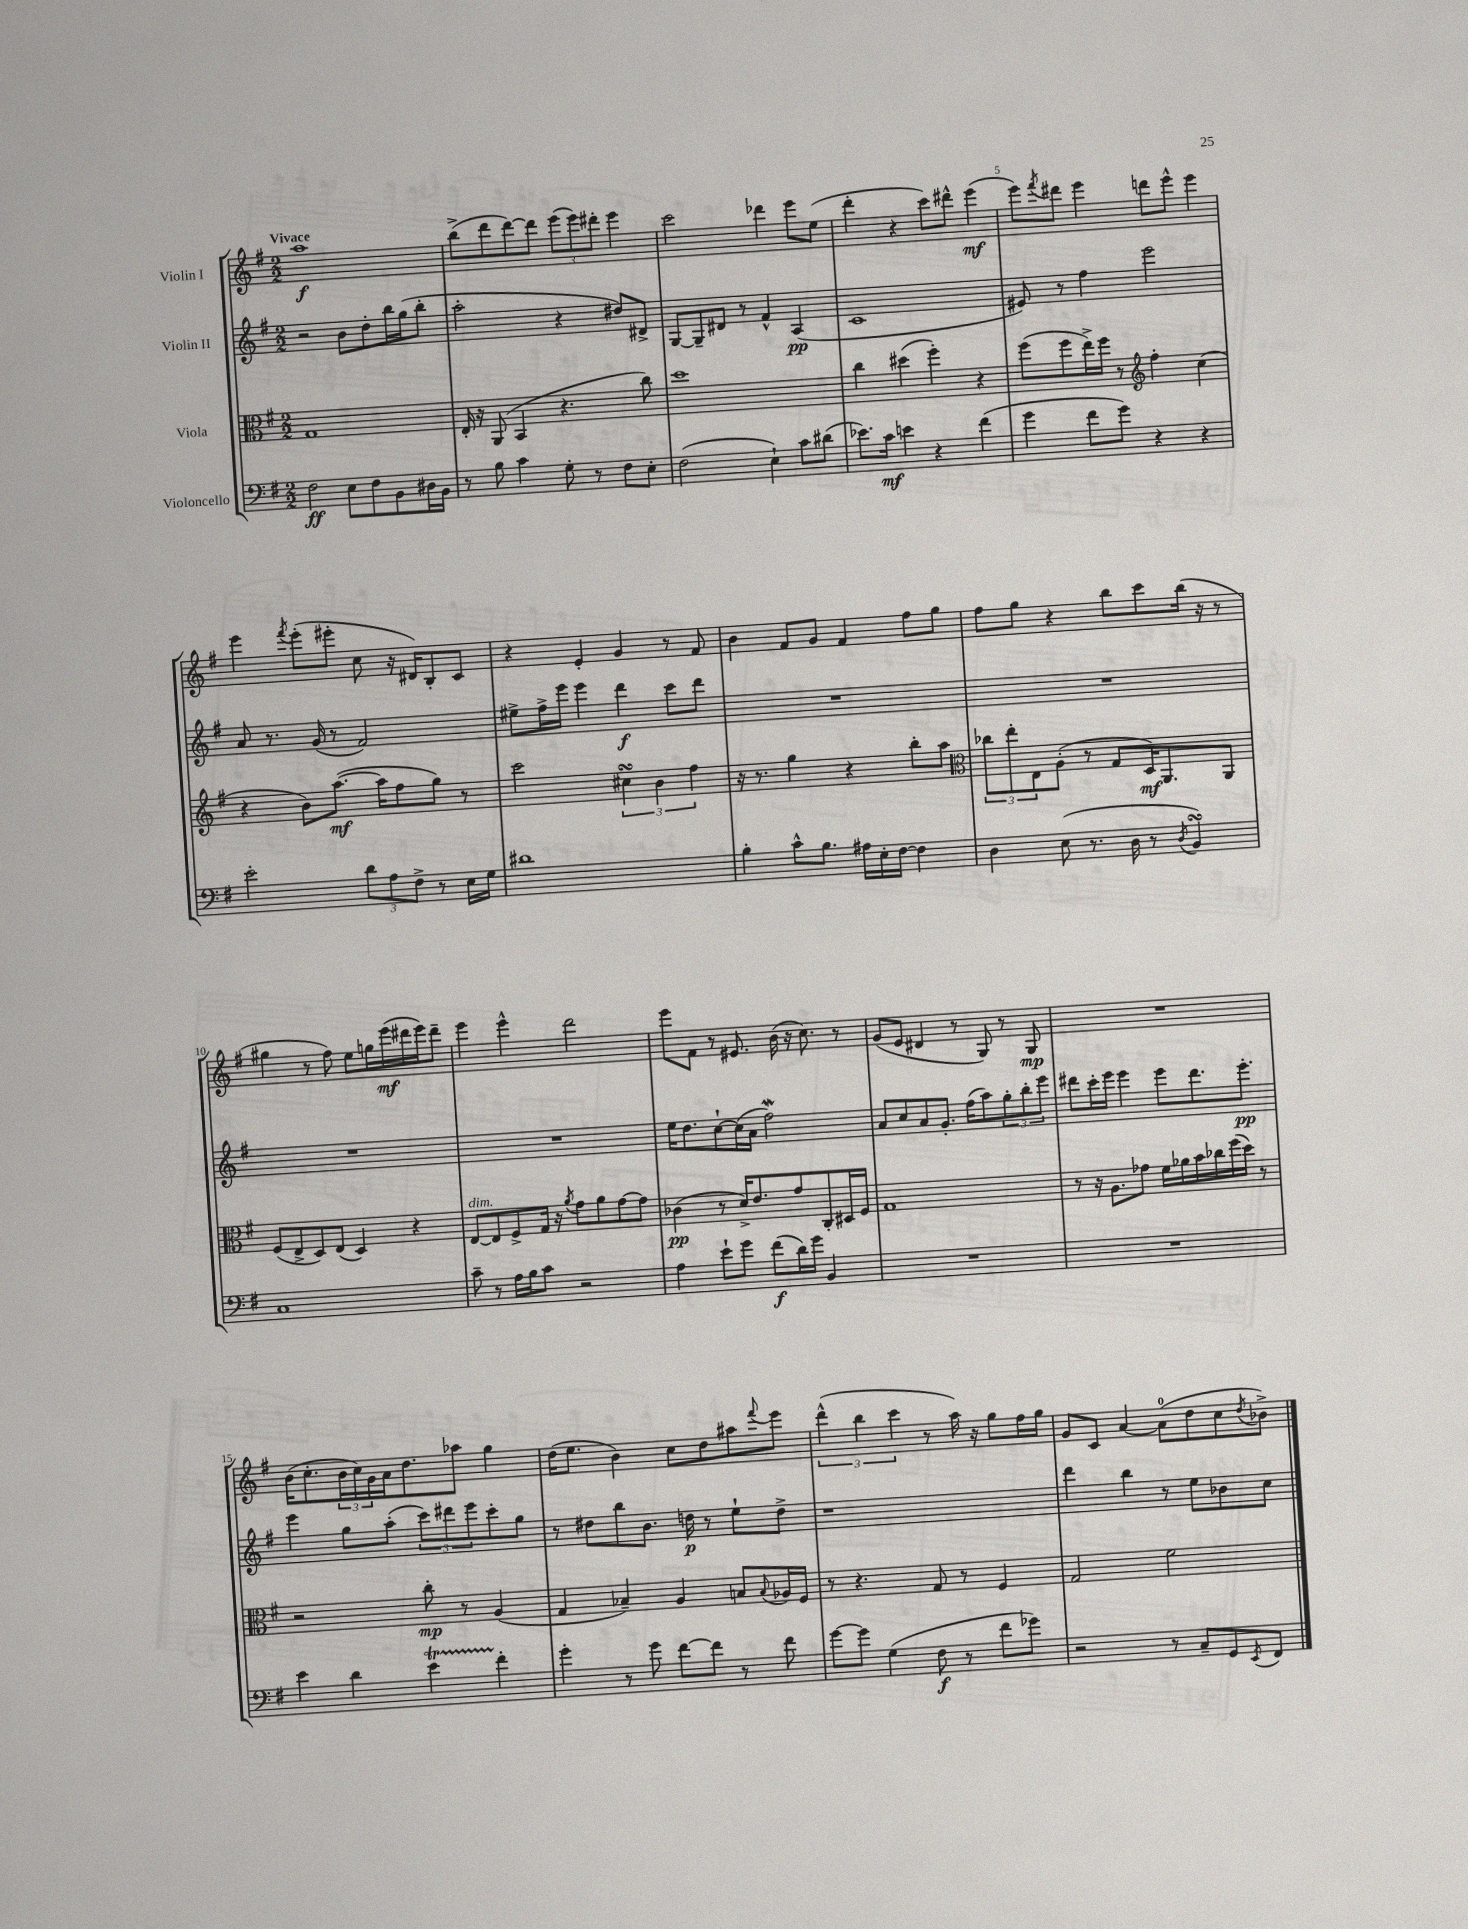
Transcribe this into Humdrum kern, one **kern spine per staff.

**kern	**kern	**kern	**kern
*staff4	*staff3	*staff2	*staff1
*clefF4	*clefC3	*clefG2	*clefG2
*k[f#]	*k[f#]	*k[f#]	*k[f#]
*M2/2	*M2/2	*M2/2	*M2/2
2F#	1G	2r	1aa
8E	.	8b	.
8F#	.	8dd'	.
8BB	.	16bb	.
.	.	(16gg	.
16D#	.	8bb'	.
16BB	.	.	.
=	=	=	=
8r	16E'	2aa'	(8bb^
.	16r	.	.
8B	(8AA	.	8ddd
4c	4BB	.	[8ddd)
.	.	.	8ddd]
8G'	4.r	4r	(12eee
.	.	.	12eee)
8r	.	.	.
.	.	.	12ddd#'
8F#	.	8dd#)	4eee
8E'	8cc)	8d#^	.
=	=	=	=
(2F#	1dd	[8G	2ccc
.	.	8G~]	.
.	.	8d#	.
.	.	8r	.
4E`)	.	4f#^^	4ddd-
8c	.	(4A	8eee
(8d#	.	.	(8ee
=	=	=	=
8.e-)	4cc	1c	4ddd'
16c	.	.	.
4e	(4dd#	.	4r
4r	4ff#')	.	8ccc)
.	.	.	8ddd#^^
(4f#	4r	.	(4eee
=	=	=	=
4g	(8ff#	8e#)	8eee)
.	.	.	8qfff#
.	8ff#	8r	8ddd#
8f#	16ee^)	4ff#	4eee
.	16ff#	.	.
8g)	8r	.	.
*	*clefG2	*	*
4r	4ff#'	2eee	8ddd
.	.	.	8eee^^
4r	(4cc	.	4eee
=	=	=	=
2e'	4r	8a	4eee
.	.	8.r	.
.	.	.	8qfff#
.	8b)	.	(8eee'
.	.	(16g	.
.	([8.aa	8r	8eee#'
12d	.	2f#)	8cc
.	16aa]	.	.
12A	.	.	.
.	8ff#	.	16r
12F#^	.	.	.
.	.	.	16d#)
8r	8gg)	.	8B'
16E	8r	.	8c
16G	.	.	.
=	=	=	=
1d#	2ccc	8ee#^	4r
.	.	16ff#^	.
.	.	16eee	.
.	.	4eee	4e'
.	6cc#	4ddd	4g
.	6b	.	.
.	.	8ccc	8r
.	6ff#	.	.
.	.	8ddd	8f#
=	=	=	=
4B'	16r	1r	4b
.	8.r	.	.
8c^^	4gg	.	8f#
8.B	.	.	8g
.	4r	.	4f#
16A#	.	.	.
16E'	.	.	.
[16F#	.	.	.
4F#]	8bb'	.	8ff#
.	8aa	.	8gg
=	=	=	=
*	*clefC3	*	*
4D	12cc-	1r	8ff#
.	12ee'	.	.
.	.	.	8gg
.	12E	.	.
(8E	(8A'	.	4r
8.r	8r	.	.
.	8G	.	8bb
16D	.	.	.
8r	16D)	.	8ccc
.	8.AA	.	.
8qD	.	.	.
4BB)	.	.	(16bb
.	.	.	16r
.	8AA	.	8r
=	=	=	=
1C	(8F#	1r	4gg#
.	8E^	.	.
.	8D)	.	8r
.	(8E	.	8ff#)
.	4D)	.	8ee
.	.	.	16gg
.	.	.	(16eee
.	4r	.	16ddd#
.	.	.	16eee)
.	.	.	8ddd#~
=	=	=	=
8c~	[8E	1r	4eee
8r	8E]	.	.
16A	8F#^	.	4eee^^
16B	.	.	.
8c	16G	.	.
.	16r	.	.
.	8qa	.	.
2r	8g	.	2ddd
.	8a	.	.
.	[8g	.	.
.	8g]	.	.
=	=	=	=
4A	(4c-	16ee	8eee
.	.	8.dd	.
.	.	.	8f#
8e`	8r	[8cc`	8r
8g	16d^)	(16cc]	8.e#
.	8.e	16a	.
(8f#	.	2ff#)	.
.	.	.	(16b
16d)	8g	.	16r
16g	.	.	8.cc)
4BB	8C'	.	.
.	16D#	.	8r
.	16F#	.	.
=	=	=	=
1r	1G	8a	(8g
.	.	8cc	8e
.	.	8a	4d#
.	.	8.g'	.
.	.	.	8r
.	.	(16ff#	.
.	.	8aa)	8G)
.	.	12gg'	8r
.	.	12bb'	.
.	.	.	8G
.	.	12eee	.
=	=	=	=
1r	8r	8ddd#	1r
.	16r	16ccc'	.
.	8.A	16eee	.
.	.	4eee	.
.	8g-	.	.
.	16f#	8eee	.
.	16a-	.	.
.	16b	8.ddd#	.
.	16cc-	.	.
.	(16ff#	.	.
.	16dd)	8.eee'	.
.	8r	.	.
=	=	=	=
4e	2r	4eee	(16b
.	.	.	8.cc'
4d	.	8gg	24b
.	.	.	24cc)
.	.	.	24g
.	.	(8aa'	16a
.	.	.	8.dd
4e	8cc'	12ccc)	.
.	.	12ddd#	.
.	8r	.	8aa-
.	.	12eee	.
4f#'	(4A	8ccc'	4gg
.	.	8gg	.
=	=	=	=
4g'	4G	8r	(16dd
.	.	.	8.ee
.	.	8dd#	.
8r	4B-~)	8bb	4b)
8g	.	8.b	.
[8f#	4A	.	8cc
.	.	16dd	.
8f#]	.	8r	8dd
8r	8B	8ee`	8aa#
.	8qqB	.	8qqfff#
8f#	16A-	8dd^	8eee
.	16F#	.	.
=	=	=	=
[8g	8r	1r	(6ddd^^
8g]	4.r	.	.
.	.	.	6bb
(4G	.	.	.
.	.	.	6ccc
8F#	8G	.	8r
8r	8r	.	16aa)
.	.	.	16r
8f#	4F#	.	8gg
8g-)	.	.	16ff#
.	.	.	16gg
=	=	=	=
2r	2G	4ddd	8g
.	.	.	8c
.	.	4bb	[4a
8r	2f#	8r	(8a]
8C~	.	8ee	8dd
8GG	.	8b-	8cc
8qEE	.	.	8qdd
8FF#	.	8cc	8b-^)
==	==	==	==
*-	*-	*-	*-
